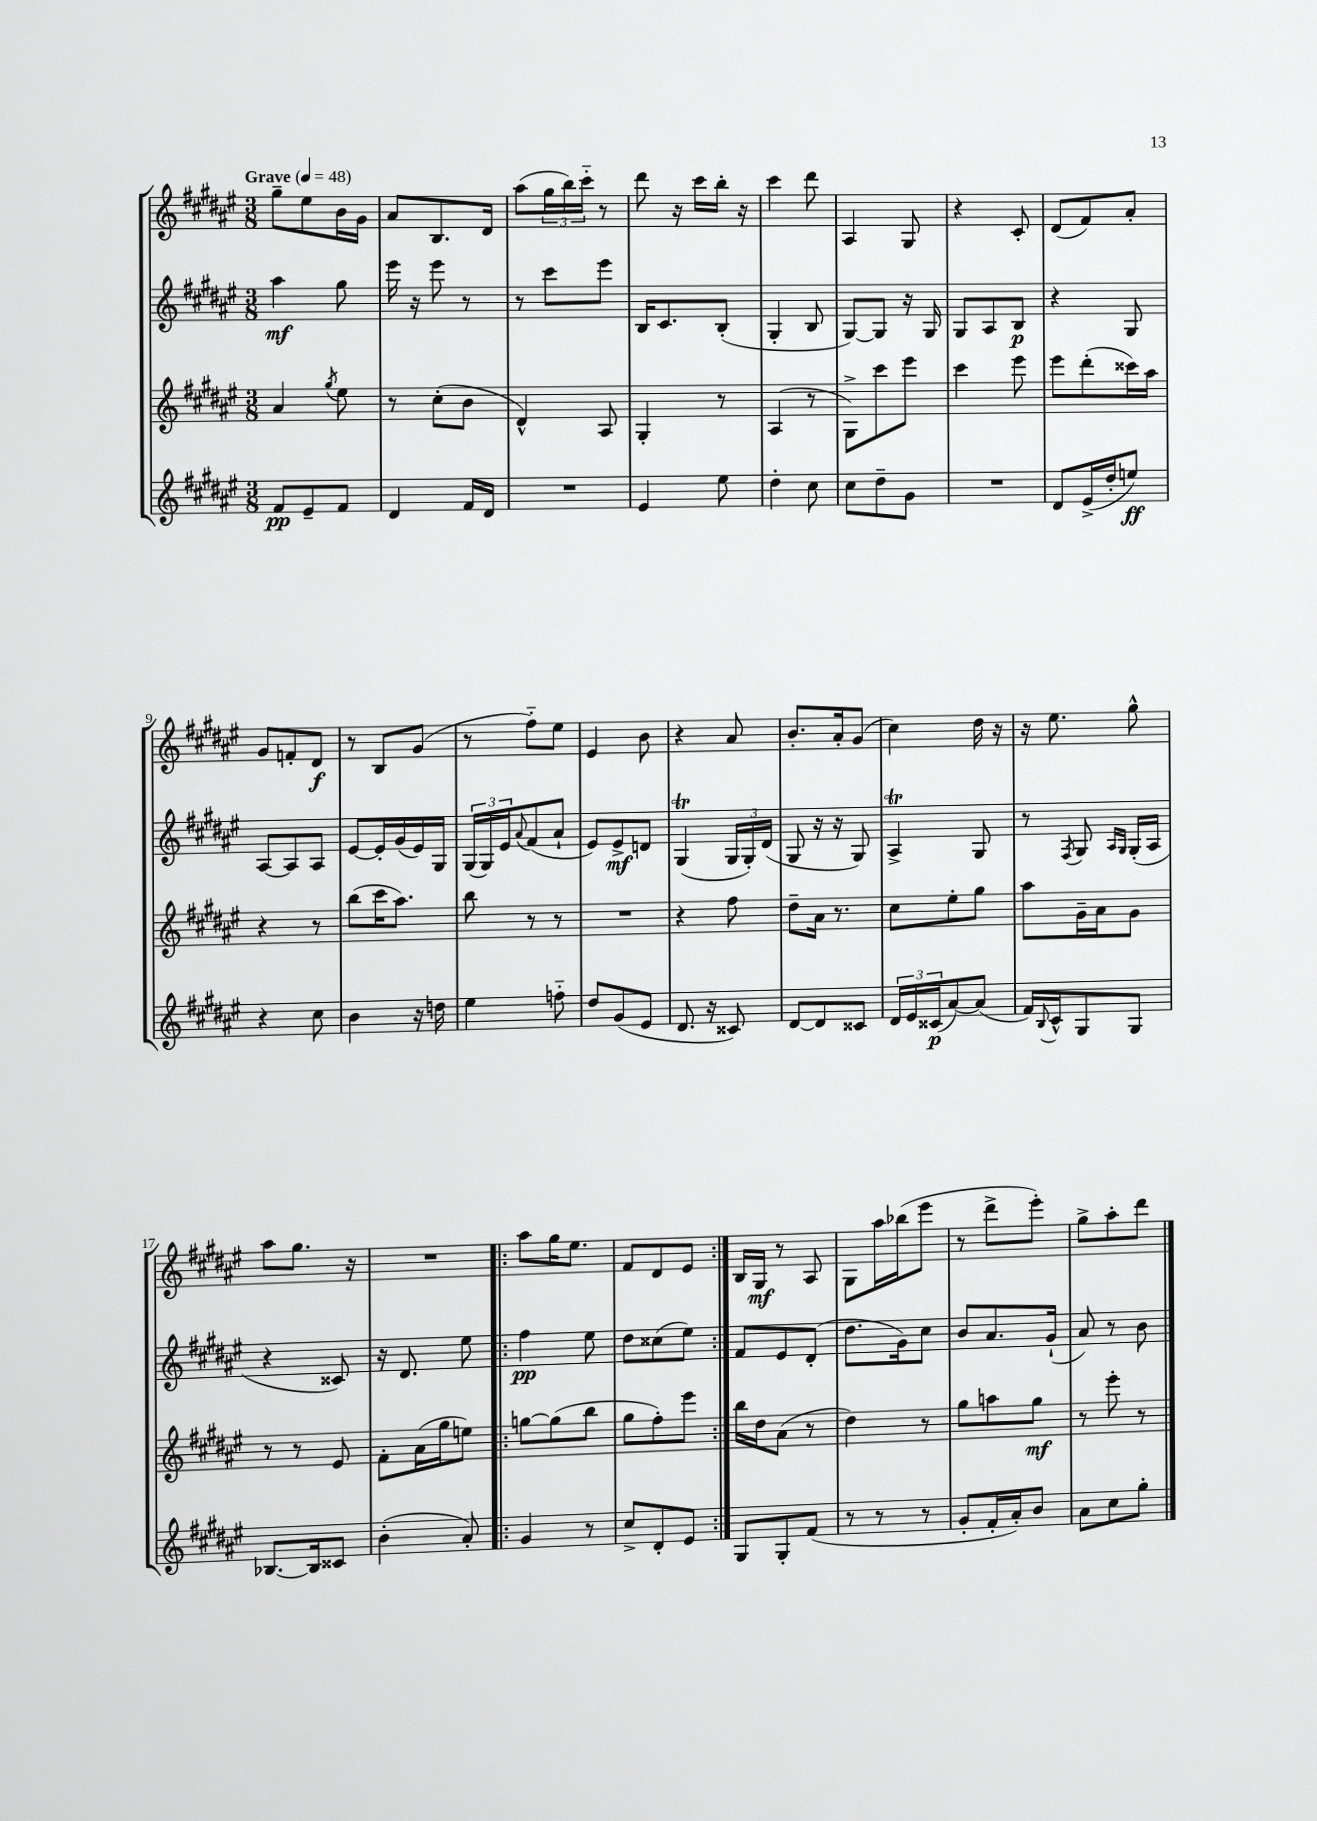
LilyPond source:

<<
\new StaffGroup <<
\new Staff = "s0" {
    \clef treble \key fis \major \numericTimeSignature \time 3/8 \tempo "Grave" 4 = 48
    gis''8-- eis''8 b'16 gis'16 |
    ais'8 b8. dis'16 |
    ais''8( \tuplet 3/2 { gis''16 b''16) cis'''16-_ } r8 |
    dis'''8 r16 cis'''16 b''16-. r16 |
    cis'''4 dis'''8 |
    ais4 gis8 |
    r4 cis'8-. |
    dis'8( fis'8) ais'8-. |
    gis'8 f'8-. dis'8\f |
    r8 b8 gis'8( |
    r8 fis''8-_) eis''8 |
    eis'4 b'8 |
    r4 ais'8 |
    b'8.-. ais'16-. gis'8( |
    cis''4) dis''16 r16 |
    r16 eis''8. gis''8-^ |
    ais''8 gis''8. r16 |
    R4. |
    \repeat volta 2 { ais''8 gis''16 eis''8. |
    fis'8 dis'8 eis'8 | }
    b16 gis16\mf r8 ais8 |
    gis8 ais''16 bes''16( eis'''8 |
    r8 dis'''8-> eis'''8-.) |
    gis''8-> ais''8-. dis'''8 \bar "|." |
}
\new Staff = "s1" {
    \clef treble \key fis \major \numericTimeSignature \time 3/8
    ais''4\mf gis''8 |
    eis'''16 r16 eis'''8 r8 |
    r8 cis'''8 eis'''8 |
    b16 cis'8. b8-.( |
    gis4-. b8 |
    gis8~) gis8 r16 gis16 |
    gis8 ais8 b8\p |
    r4 gis8 |
    ais8~ ais8 ais8 |
    eis'8~ eis'16-. gis'16( eis'16) gis16 |
    \tuplet 3/2 { gis16( gis16) eis'16 } \appoggiatura { ais'8 } fis'8( ais'8-! |
    eis'8) eis'8->\mf d'8 |
    gis4\trill( \tuplet 3/2 { gis16 gis16-.) dis'16( } |
    gis8 r16 r16 gis8) |
    ais4->\trill gis8 |
    r8 \acciaccatura { fis8 } gis8 \grace { ais16 gis16 } gis16-.( ais16 |
    r4 cisis'8) |
    r16 dis'8. eis''8 |
    \repeat volta 2 { fis''4\pp eis''8 |
    dis''8 cisis''8( eis''8) | }
    fis'8 eis'8 dis'8-.( |
    dis''8. gis'16) cis''8 |
    b'8 ais'8. gis'16-!( |
    ais'8) r8 b'8 \bar "|." |
}
\new Staff = "s2" {
    \clef treble \key fis \major \numericTimeSignature \time 3/8
    ais'4 \acciaccatura { gis''8 } eis''8 |
    r8 cis''8-.( b'8 |
    dis'4-^) ais8 |
    gis4-. r8 |
    ais4( r8 |
    gis8->) cis'''8 eis'''8 |
    cis'''4 eis'''8 |
    eis'''8 dis'''8-.( cisis'''16) ais''16 |
    r4 r8 |
    b''8( cis'''16 ais''8.) |
    b''8 r8 r8 |
    R4. |
    r4 fis''8 |
    dis''8-- ais'16 r8. |
    cis''8 eis''8-. gis''8 |
    ais''8 gis'16-- ais'16 gis'8 |
    r8 r8 eis'8 |
    fis'8-. ais'16( gis''16 e''8) |
    \repeat volta 2 { g''8~ g''8( b''8 |
    gis''8 fis''8-.) eis'''8 | }
    b''16 dis''16 ais'8( r8 |
    dis''4) r8 |
    gis''8 a''8 gis''8\mf |
    r8 eis'''8-. r8 \bar "|." |
}
\new Staff = "s3" {
    \clef treble \key fis \major \numericTimeSignature \time 3/8
    fis'8\pp eis'8-- fis'8 |
    dis'4 fis'16 dis'16 |
    R4. |
    eis'4 eis''8 |
    dis''4-. cis''8 |
    cis''8 dis''8-- gis'8 |
    R4. |
    dis'8 eis'16->( dis''16-. e''8\ff) |
    r4 cis''8 |
    b'4 r16 d''16 |
    eis''4 f''8-_ |
    dis''8 gis'8( eis'8 |
    dis'8. r16 cisis'8) |
    dis'8~ dis'8 cisis'8 |
    \tuplet 3/2 { dis'16 eis'16 cisis'16\p( } ais'8~) ais'8( |
    fis'16) \appoggiatura { b8 } cis'16-^ gis8 gis8 |
    bes8.~ bes16 cisis'8 |
    b'4-.( ais'8-.) |
    \repeat volta 2 { gis'4 r8 |
    cis''8-> dis'8-. eis'8 | }
    gis8 gis8-. fis'8( |
    r8 r8 r8 |
    gis'8-. fis'16-. ais'16-.) b'8 |
    ais'8 cis''8 gis''8-. \bar "|." |
}
>>
>>
